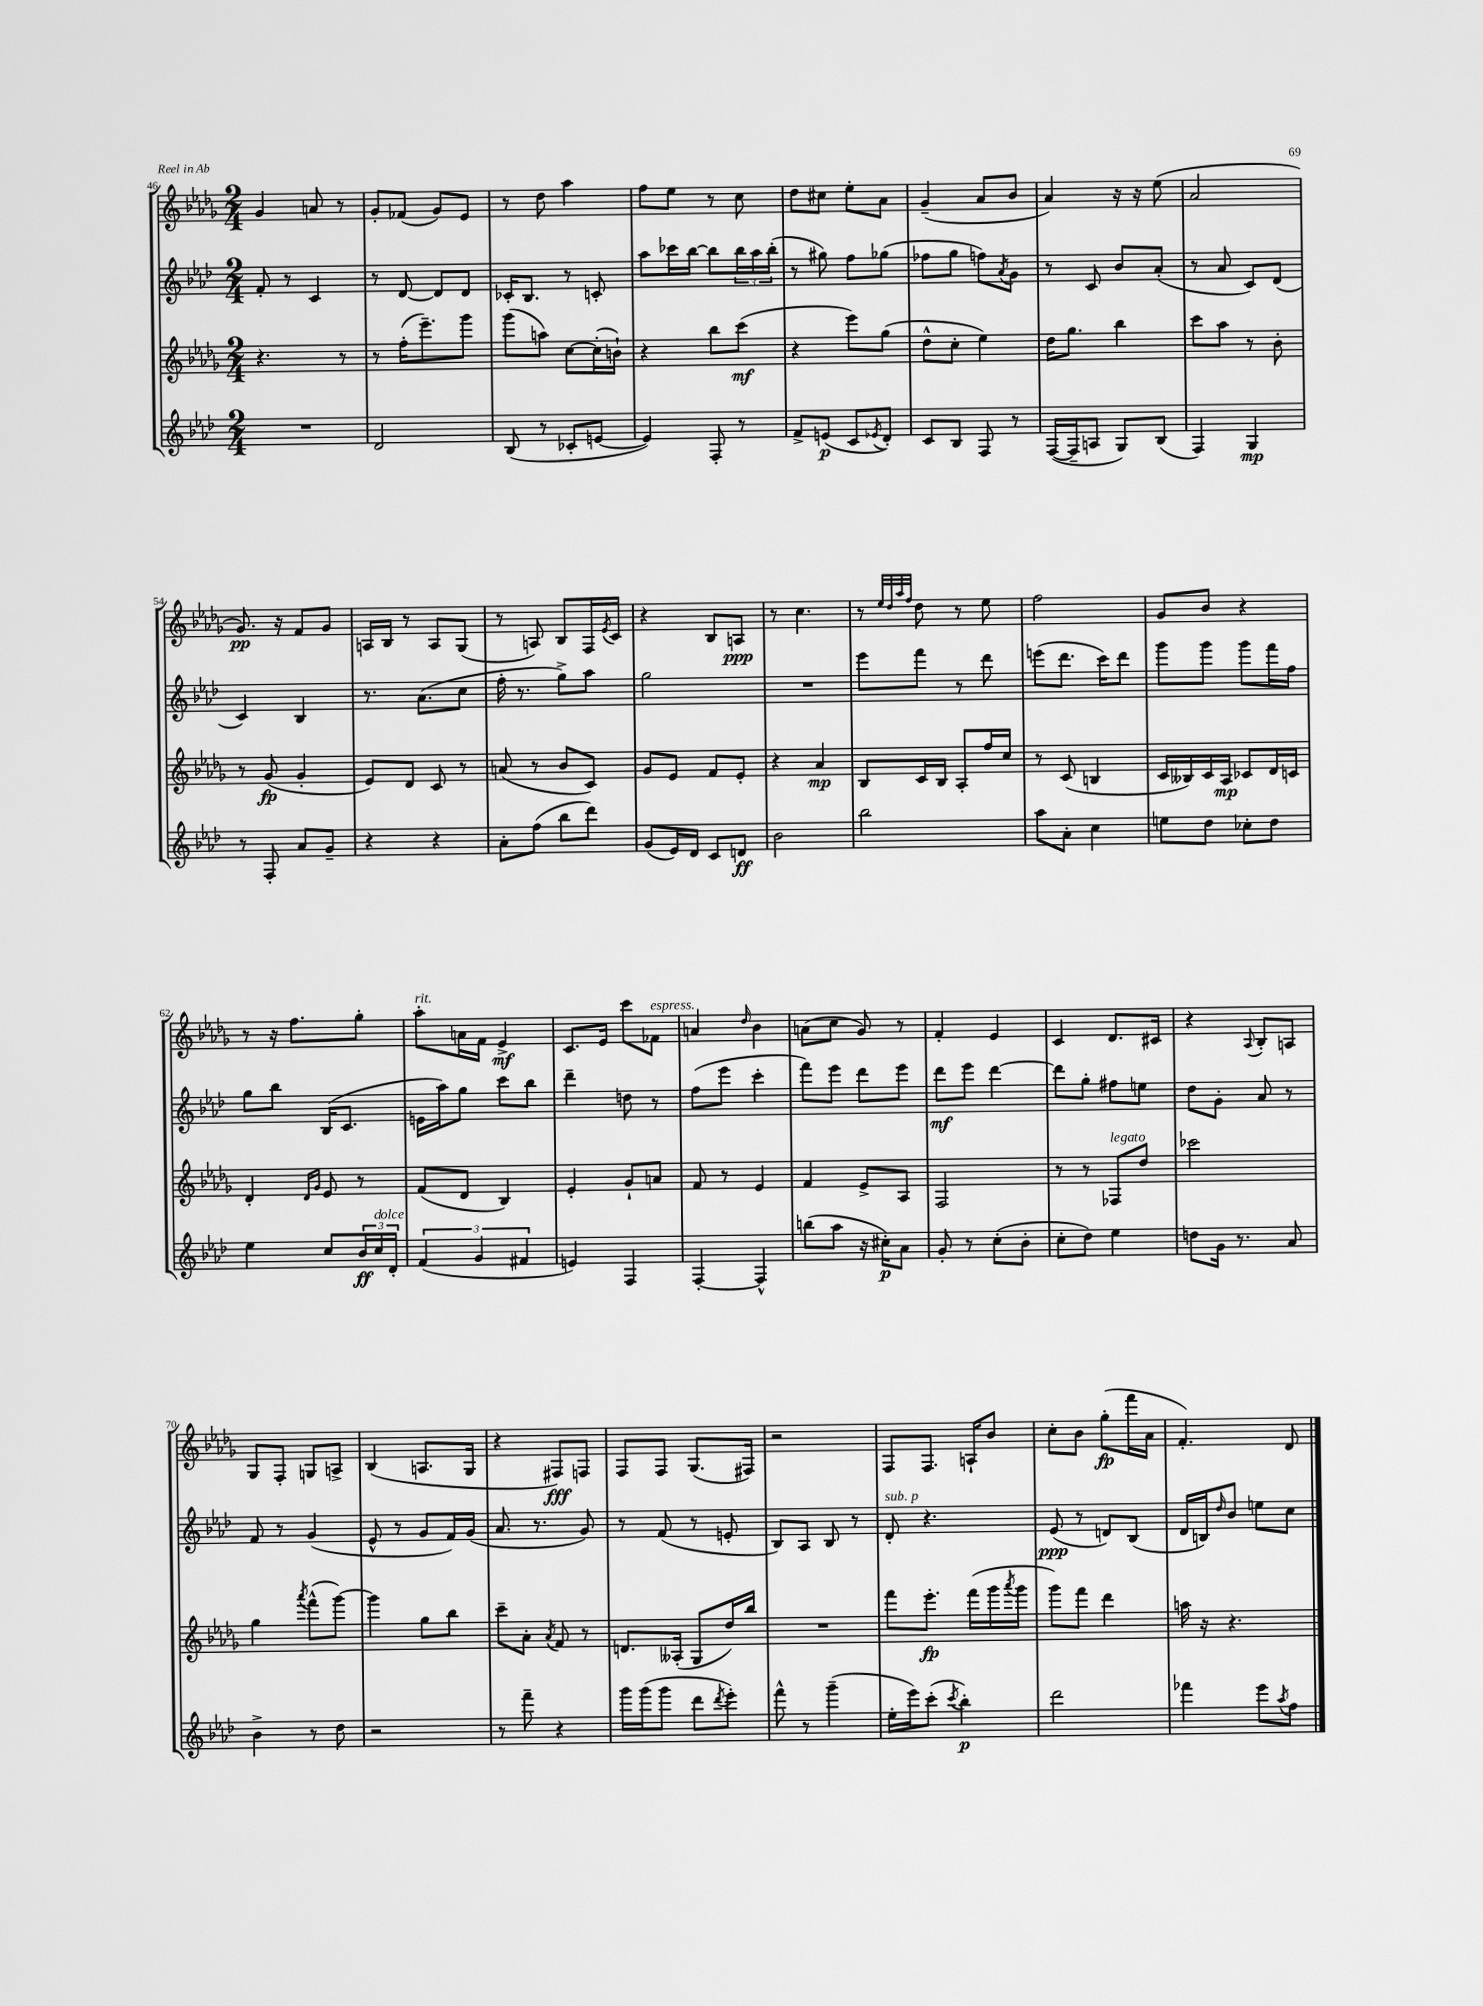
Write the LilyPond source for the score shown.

<<
\new StaffGroup <<
\new Staff = "s0" {
    \clef treble \key des \major \numericTimeSignature \time 2/4
    ges'4 a'8 r8 |
    ges'8-. fes'8( ges'8) ees'8 |
    r8 des''8 aes''4 |
    f''8 ees''8 r8 c''8 |
    des''8 cis''8 ees''8-. aes'8 |
    ges'4--( aes'8 bes'8 |
    aes'4) r16 r16 ees''8( |
    aes'2 |
    ges'8.\pp) r16 f'8 ges'8 |
    a16 bes16 r8 a8 ges8( |
    r8 a8) bes8 f16 \acciaccatura { ees'8 } c'16 |
    r4 bes8 a8\ppp |
    r8 c''4. |
    r8 \grace { ees''32 des''32 aes''32 f''32 } des''8 r8 ees''8 |
    f''2 |
    ges'8 bes'8 r4 |
    r8 r16 f''8. ges''8-. |
    aes''8-.^\markup { \italic "rit." } a'16 f'16 ees'4->\mf |
    c'8. ees'16 c'''8 fes'8^\markup { \italic "espress." } |
    a'4 \grace { des''16 } bes'4 |
    a'8( c''8 ges'8) r8 |
    f'4-. ees'4 |
    c'4 des'8. cis'16 |
    r4 \appoggiatura { aes8 } bes8-. a8 |
    ges8 f8-. g8 a8-> |
    bes4( a8. ges16 |
    r4 fis8\fff) f8 |
    f8 f8 ges8.( fis16) |
    r2 |
    f8 f8. a16-! bes'8 |
    c''8-. bes'8 ges''8-.\fp( f'''16 aes'16 |
    f'4.-.) des'8 \bar "|." |
}
\new Staff = "s1" {
    \clef treble \key aes \major \numericTimeSignature \time 2/4
    f'8-. r8 c'4 |
    r8 des'8~ des'8 des'8 |
    ces'16-. bes8. r8 c'8-. |
    aes''8 ces'''16 bes''16~ bes''8 \tuplet 3/2 { bes''16 aes''16 bes''16-.( } |
    r8 gis''8) f''8 ges''8( |
    fes''8 g''8 f''8) \acciaccatura { aes'8 } g'8 |
    r8 c'8 bes'8 aes'8-.( |
    r8 aes'8 c'8) des'8( |
    c'4) bes4 |
    r8. aes'8.( c''8 |
    f''16-. r8. g''8->) aes''8 |
    g''2 |
    R2 |
    ees'''8 f'''8 r8 des'''8 |
    e'''8( des'''8. c'''16) des'''8 |
    g'''8 g'''8 g'''8 f'''16 f''16 |
    g''8 bes''8 bes16( c'8. |
    e'16 aes''16) g''8 c'''8 bes''8 |
    des'''4-- d''8 r8 |
    f''8( ees'''8 c'''4-. |
    f'''8) ees'''8 des'''8 ees'''8 |
    des'''8\mf ees'''8 des'''4~ |
    des'''8 g''8-. fis''8 e''8 |
    des''8 g'8-. aes'8 r8 |
    f'8 r8 g'4( |
    ees'8-^ r8 g'8 f'16) g'16( |
    aes'8. r8. g'8) |
    r8 f'8( r8 e'8-. |
    bes8) aes8 bes8 r8 |
    des'8-.^\markup { \italic "sub. p" } r4. |
    ees'8\ppp( r8 d'8) bes8( |
    des'16 b16) \grace { des''16 } bes'8 e''8 c''8 \bar "|." |
}
\new Staff = "s2" {
    \clef treble \key des \major \numericTimeSignature \time 2/4
    r4. r8 |
    r8 f''16-.( ees'''8.--) ges'''8 |
    ges'''8( a''8) c''8~ c''16-.( b'16-!) |
    r4 bes''8 c'''8\mf( |
    r4 ees'''8) ges''8( |
    des''8-^ c''8-. ees''4) |
    des''16 ges''8. bes''4 |
    c'''8 aes''8 r8 bes'8-. |
    r8 ges'8\fp( ges'4-. |
    ees'8) des'8 c'8 r8 |
    a'8( r8 bes'8 c'8) |
    ges'8 ees'8 f'8 ees'8-. |
    r4 aes'4\mp |
    bes8 c'16 bes16 aes8-. f''16 c''16 |
    r8 c'8( b4 |
    c'16 beses16) c'16 aes16\mp ces'8 des'16 c'16 |
    des'4-. \grace { des'16 ges'16 } ees'8 r8 |
    f'8( des'8 bes4) |
    ees'4-. ges'8-! a'8 |
    f'8 r8 ees'4 |
    f'4 ees'8-> aes8 |
    f2 |
    r8 r8 fes8^\markup { \italic "legato" } des''8 |
    ces'''2 |
    ges''4 \acciaccatura { aes'''8 } f'''8-^( ges'''8~) |
    ges'''4 ges''8 bes''8 |
    c'''8-- aes'8-. \acciaccatura { aes'8 } f'8 r8 |
    d'8. aeses16-.( ges8 des''16) bes''16 |
    R2 |
    f'''8 ees'''8.-.\fp f'''16( ges'''16 \acciaccatura { aes'''8 } ges'''16 |
    ges'''8) f'''8 des'''4 |
    a''16 r16 r4. \bar "|." |
}
\new Staff = "s3" {
    \clef treble \key aes \major \numericTimeSignature \time 2/4
    R2 |
    des'2 |
    bes8( r8 ces'8-. e'8~ |
    e'4) f8-. r8 |
    f'8-> e'8\p( c'8 \acciaccatura { ees'8 } des'8-.) |
    c'8 bes8 f8 r8 |
    f16~( f16-- a8 g8) bes8( |
    f4) g4\mp |
    r8 f8-. aes'8 g'8-- |
    r4 r4 |
    aes'8-. f''8( bes''8 des'''8) |
    g'8( ees'16) des'16 c'8 d'8\ff |
    bes'2 |
    bes''2 |
    aes''8 aes'8-. c''4 |
    e''8 des''8 ces''8-. des''8 |
    ees''4 c''8 \tuplet 3/2 { bes'16\ff c''16^\markup { \italic "dolce" } des'16-. } |
    \tuplet 3/2 { f'4( g'4 fis'4 } |
    e'4) f4 |
    f4~-. f4-^ |
    b''8( aes''8 r16 cis''16-.\p) aes'8 |
    g'8-. r8 c''8-.( bes'8-. |
    c''8-. des''8) ees''4 |
    d''8 g'16 r8. aes'8 |
    bes'4-> r8 des''8 |
    r2 |
    r8 f'''8-- r4 |
    g'''16 g'''16( g'''8 des'''8 \acciaccatura { des'''8 } ees'''8-.) |
    f'''8-^ r8 g'''4--( |
    ees''16-. ees'''16) c'''8-.( \acciaccatura { c'''8 } bes''4-.\p) |
    des'''2 |
    fes'''4 ees'''8 \acciaccatura { aes''8 } f''8 \bar "|." |
}
>>
>>
\layout { \context { \Score currentBarNumber = #46 } }
